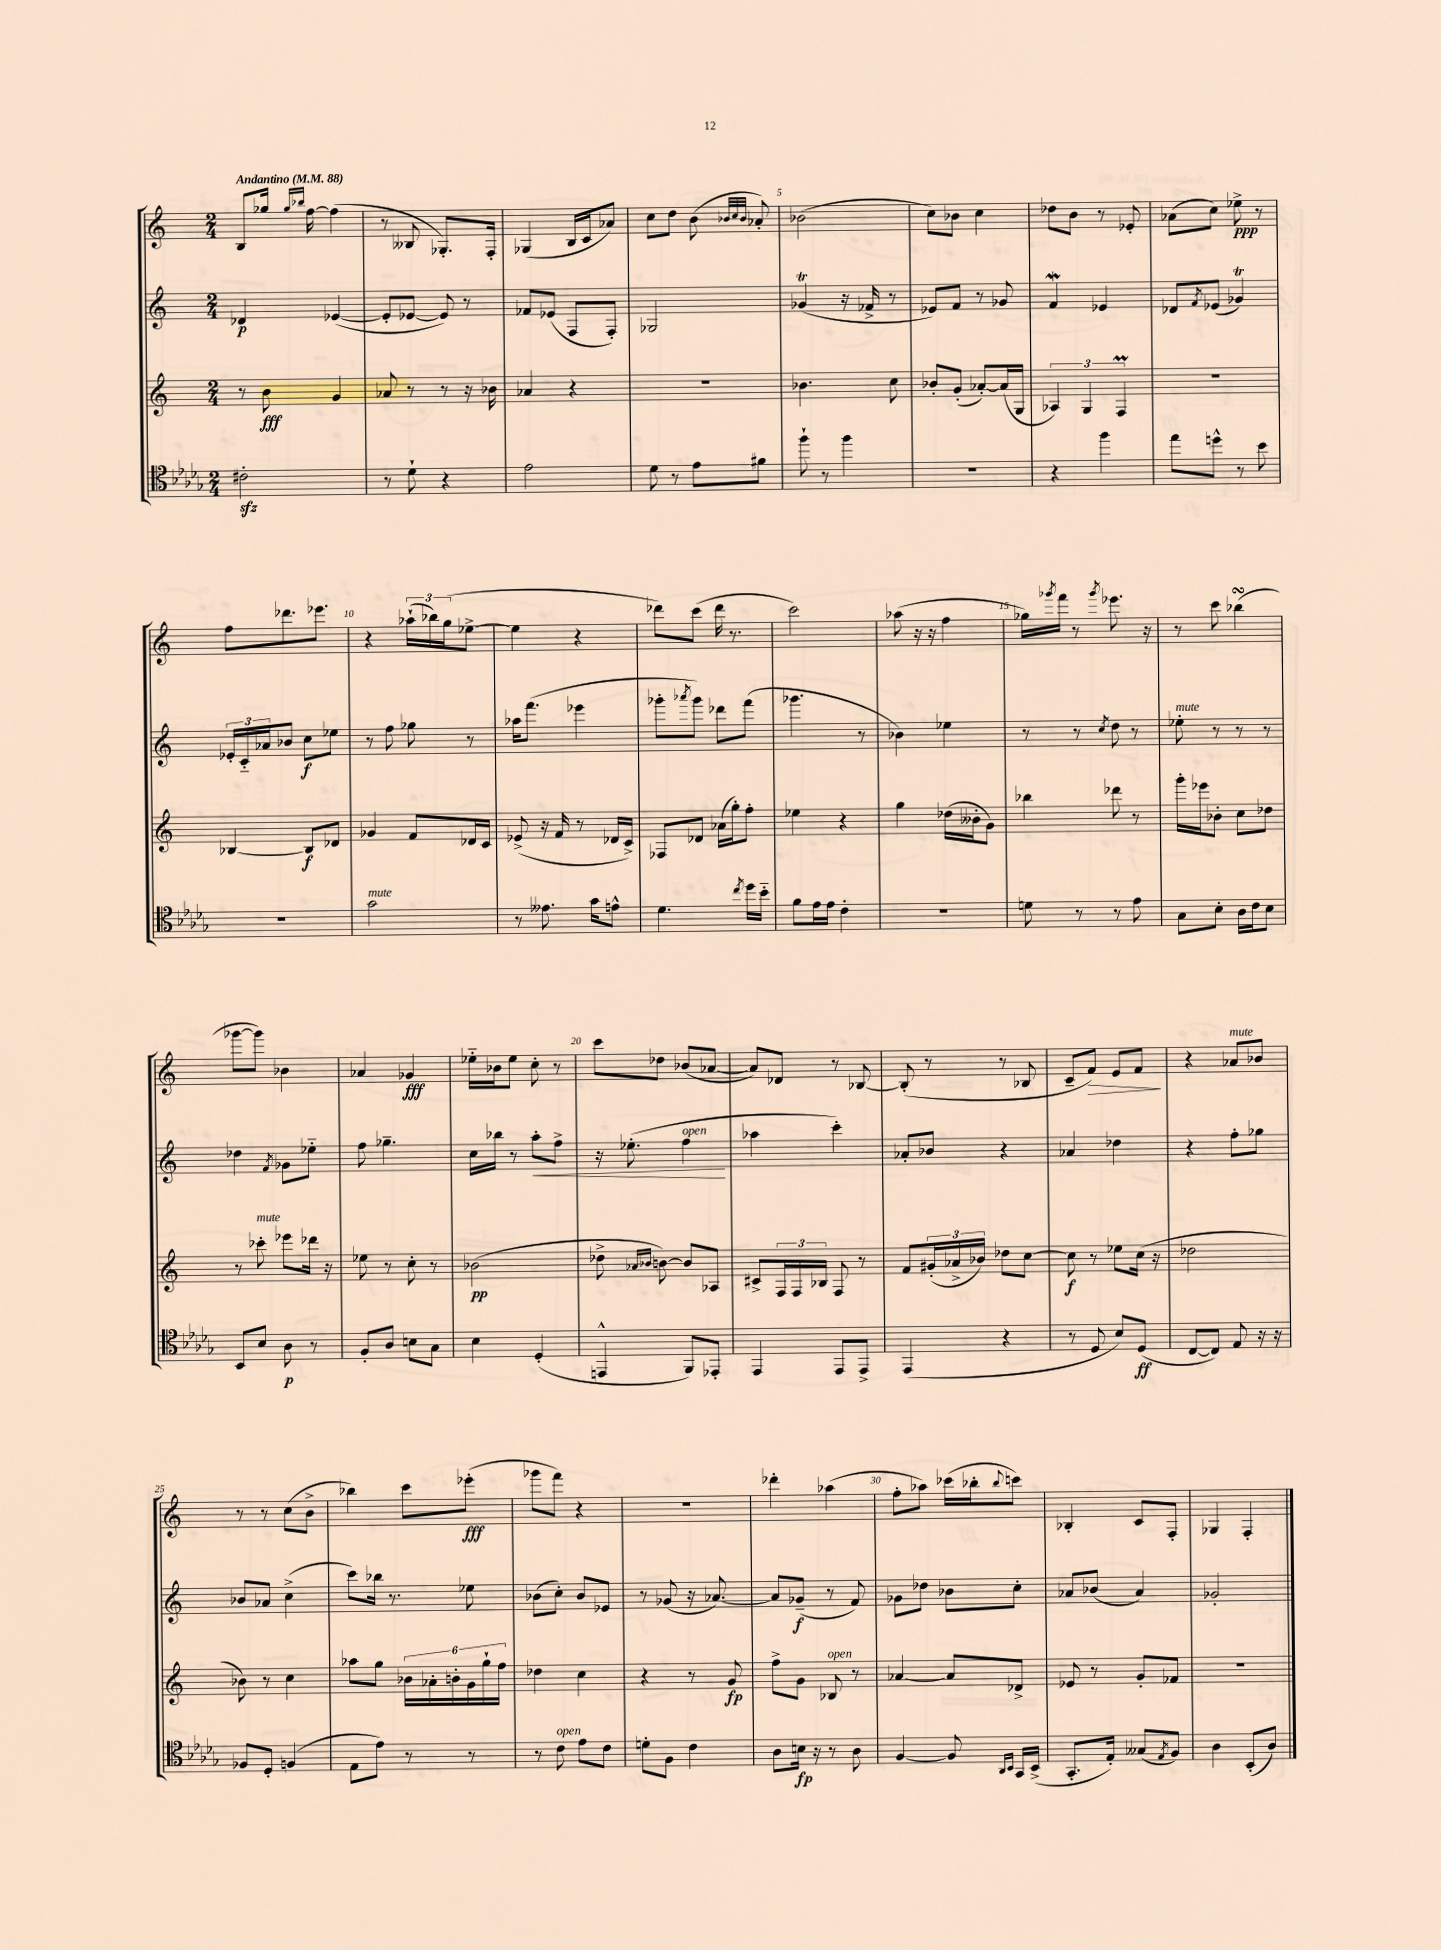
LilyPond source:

<<
\new StaffGroup <<
\new Staff = "s0" {
    \clef treble \key c \major \numericTimeSignature \time 2/4 \tempo "Andantino" 4 = 88
    b8 ges''16 \grace { ges''16 bes''16 } f''16~ f''4( |
    r8 beses8 ges8.-.) f16-. |
    ges4( b16 c'16 aes'8) |
    c''8 d''8 b'8( \grace { bes'32 c''32 bes'32 } aes'8-.) |
    bes'2( |
    c''8) bes'8 c''4 |
    des''8 b'8 r8 ees'8-. |
    aes'8( c''8) ees''8->\ppp r8 |
    f''8 des'''8. ees'''8. |
    r4 \tuplet 3/2 { aes''16-!( bes''16) g''16( } ees''8~-> |
    ees''4 r4 |
    des'''8) c'''8( des'''16 r8. |
    c'''2) |
    aes''8( r16 r16 f''4 |
    ges''16) \acciaccatura { ges'''8 } f'''16 r8 \acciaccatura { ges'''8 } ees'''8. r16 |
    r8 c'''8 bes''4\turn( |
    ges'''8~ ges'''8) bes'4 |
    aes'4 ges'4\fff |
    ees''16-_ bes'16 ees''8 c''8-. r8 |
    c'''8 des''8 bes'8( aes'8~ |
    aes'8) des'8 r8 bes8~ |
    bes8-.( r8 r8 bes8 |
    c'8-- f'8\>) e'8 f'8\! |
    r4 aes'8^\markup { \italic "mute" } bes'8 |
    r8 r8 c''8( b'8-> |
    bes''4) c'''8 ees'''8-.\fff( |
    ges'''8 f'''8) r4 |
    r2 |
    des'''4-. aes''4( |
    f''8-. aes''8) ces'''16( bes''16-. \appoggiatura { bes''8 } c'''8) |
    bes4-. c'8 f8-. |
    ges4 f4-. \bar "|." |
}
\new Staff = "s1" {
    \clef treble \key c \major \numericTimeSignature \time 2/4
    des'4\p ees'4~( |
    ees'8-. ees'8~ ees'8) r8 |
    fes'8 ees'8( f8 f8-.) |
    ges2 |
    ges'4\trill( r16 fes'16-> r8 |
    ees'8) f'8 r8 ges'8 |
    f'4\mordent ees'4 |
    des'8 \acciaccatura { f'8 } ees'8( ges'4\trill) |
    \tuplet 3/2 { ees'16-. c'16-_ aes'16 } bes'8 c''8\f ees''8 |
    r8 f''8 ges''8 r8 |
    aes''16 f'''8.( ees'''4 |
    ges'''8-. \acciaccatura { aes'''8 } ges'''8) des'''8 f'''8( |
    ges'''4. r8 |
    bes'4) ees''4 |
    r8 r8 \acciaccatura { c''8 } d''8 r8 |
    ees''8-.^\markup { \italic "mute" } r8 r8 r8 |
    des''4 \acciaccatura { f'8 } ges'8 ees''8-_ |
    f''8 ges''4.-- |
    c''16 bes''16 r8 a''8-.\< f''8-> |
    r16 ees''8.-.( f''4\!^\markup { \italic "open" } |
    aes''4 c'''4-.) |
    aes'8-. bes'8 r4 |
    aes'4 des''4 |
    r4 f''8-. ges''8 |
    bes'8 aes'8 c''4->( |
    c'''8) bes''16 r8. ees''8 |
    bes'8( c''8-.) bes'8 ees'8 |
    r8 ges'8( r16 aes'8.~) |
    aes'8 ges'8--\f( r8 f'8) |
    ges'8 des''8 bes'8 c''8-. |
    aes'8 bes'8( aes'4) |
    ges'2-. \bar "|." |
}
\new Staff = "s2" {
    \clef treble \key c \major \numericTimeSignature \time 2/4
    r8 b'8\fff g'4 |
    aes'8 r8 r8 r16 bes'16 |
    aes'4 r4 |
    r2 |
    bes'4. c''8 |
    bes'8-. g'8-.( aes'8~-.) aes'16( g16 |
    \tuplet 3/2 { aes4) g4 f4\prall } |
    R2 |
    bes4~ bes8\f des'8 |
    ges'4 f'8 des'16 c'16 |
    ees'8->( r16 f'16 r8 des'16 c'16->) |
    fes8 des'8 aes'16( g''16-.) f''8-. |
    ees''4 r4 |
    g''4 des''16( beses'16-. g'8) |
    bes''4 des'''8 r8 |
    g'''16-. ees'''16 bes'8-. c''8 des''8 |
    r8 ces'''8-.^\markup { \italic "mute" } ees'''8 des'''16 r16 |
    ees''8 r8 c''8-. r8 |
    bes'2\pp( |
    des''8-> \grace { aes'16 bes'16 } b'8~) b'8 aes8 |
    cis'8-> \tuplet 3/2 { f16 f16 bes16 } f8 r8 |
    f'8 \tuplet 3/2 { gis'16-.( aes'16-> bes'16) } des''8 c''8~ |
    c''8\f r8 ees''8 c''16( r16 |
    des''2 |
    bes'8) r8 c''4 |
    aes''8 g''8 \tuplet 6/4 { bes'16 aes'16-. b'16-. g'16 g''16-! f''16 } |
    des''4 c''4 |
    r4 r8 g'8\fp |
    f''8-> g'8 bes8^\markup { \italic "open" } r8 |
    aes'4~ aes'8 des'8-> |
    ees'8 r8 g'8-. fes'8 |
    r2 \bar "|." |
}
\new Staff = "s3" {
    \clef tenor \key des \major \numericTimeSignature \time 2/4
    cis'2-.\sfz |
    r8 des'8-! r4 |
    ees'2 |
    des'8 r8 ees'8 fis'8 |
    f''8-! r8 f''4 |
    r2 |
    r4 f''4 |
    ees''8 d''8-^ r8 bes'8 |
    R2 |
    ges'2^\markup { \italic "mute" } |
    r8 eeses'8. ges'16 e'8-^ |
    des'4. \acciaccatura { c''8 } des''16 bes'16-_ |
    f'8 ees'16 ees'16 c'4-. |
    R2 |
    d'8 r8 r8 ees'8 |
    ges8 bes8-. aes16 c'16 bes8 |
    bes,8 bes8 aes8\p r8 |
    f8-. aes8 b8 ges8 |
    bes4 des4-.( |
    e,4-^ f,8) ees,8-. |
    ees,4 ees,8 ees,8-> |
    ees,4( r4 |
    r8 des8 bes8) des8\ff( |
    c8~ c8) ees8 r16 r16 |
    fes8 des8-. f4( |
    ees8 ees'8) r8 r8 |
    r8 c'8^\markup { \italic "open" } ees'8 c'8 |
    d'8-. f8 c'4 |
    aes8 b16\fp r16 r8 aes8 |
    f4~ f8 \grace { aes,16 bes,16 } ges,16 bes,16->( |
    ges,8.-. ees16-.) geses8( \acciaccatura { ees8 } f8) |
    aes4 bes,8-.( aes8) \bar "|." |
}
>>
>>
\layout { \context { \Score \override BarNumber.break-visibility = ##(#f #t #t) barNumberVisibility = #(every-nth-bar-number-visible 5) } }
